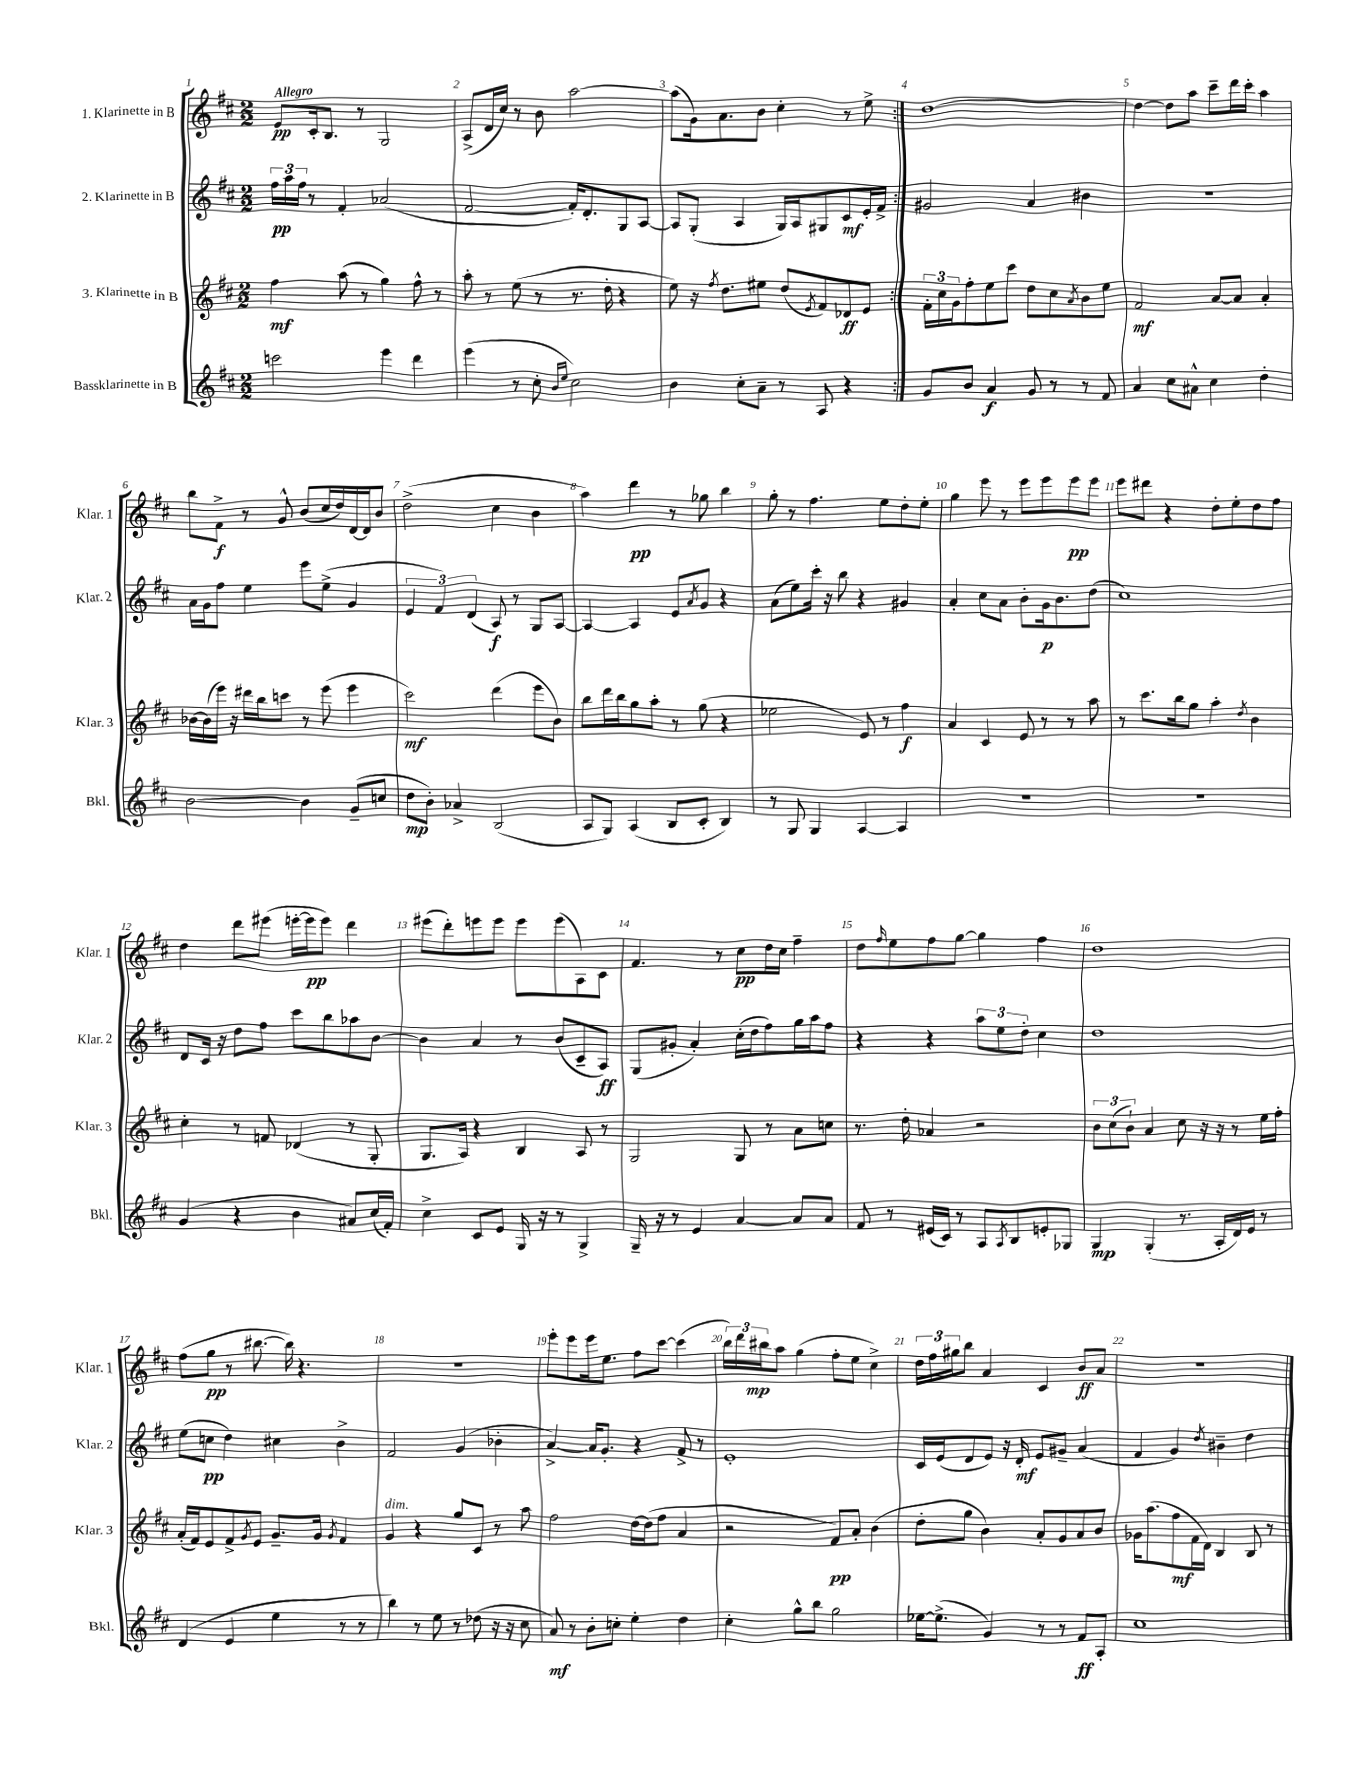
<<
\new StaffGroup <<
\new Staff = "s0" \with { instrumentName = "1. Klarinette in B" shortInstrumentName = "Klar. 1" } {
    \clef treble \key d \major \numericTimeSignature \time 2/2 \tempo "Allegro"
    \repeat volta 2 { e'8\pp cis'16-. b8. r8 g2 |
    a8->( d'16 cis''16) r8 b'8 a''2~ |
    a''8( g'16) a'8. b'8 cis''4-. r8 e''8-> | }
    d''1~ |
    d''4~ d''8 a''8 cis'''8-- d'''16 cis'''16-. a''4 |
    b''8 fis'8->\f r8 g'8-^ b'8( cis''16 d''16) d'16~ d'16 b'8 |
    d''2->( cis''4 b'4 |
    a''4) d'''4\pp r8 ges''8 b''4 |
    g''8-. r8 fis''4. e''8 d''8-. e''8-. |
    g''4 e'''8 r8 e'''8 e'''8 e'''8\pp e'''8 |
    e'''8 dis'''8 r4 d''8-. e''8-. d''8 fis''8 |
    d''4 d'''8 eis'''8( e'''16~-. e'''16\pp e'''8) d'''4 |
    eis'''8( d'''8-.) e'''8 e'''8 e'''8 e'''8( a8) cis'8 |
    fis'4. r8 cis''8\pp d''16 cis''16 fis''4-- |
    d''8 \grace { fis''16 } e''8 fis''8 g''8~ g''4 fis''4 |
    d''1 |
    fis''8( g''8\pp r8 bis''8.~ bis''16) r4. |
    r1 |
    e'''8-. e'''8 e'''16 e''8. fis''8 cis'''8~ cis'''4( |
    \tuplet 3/2 { b''16) d'''16 bis''16\mp } a''8 g''4( fis''8-. e''8 cis''4->) |
    \tuplet 3/2 { d''16 fis''16 gis''16 } b''8 a'4 cis'4 b'8\ff a'8 |
    R1 \bar "|." |
}
\new Staff = "s1" \with { instrumentName = "2. Klarinette in B" shortInstrumentName = "Klar. 2" } {
    \clef treble \key d \major \numericTimeSignature \time 2/2
    \repeat volta 2 { \tuplet 3/2 { fis''16\pp a''16 fis''16 } r8 fis'4-. aes'2( |
    fis'2~ fis'16-.) d'8.-. g8 a8~ |
    a8 g8-.( a4 g16) a16 gis8 cis'8\mf e'16-. fis'16-> | }
    gis'2 a'4 bis'4 |
    r1 |
    a'16 g'16 fis''8 e''4 e'''8 e''8->( g'4 |
    \tuplet 3/2 { e'4 fis'4) d'4( } a8\f) r8 g8 a8~ |
    a4~ a4 e'8 \acciaccatura { a'8 } g'8 r4 |
    a'8( e''8) cis'''16-. r16 b''8 r4 gis'4 |
    a'4-. cis''8 a'8 b'8-. g'16\p b'8. d''8( |
    cis''1) |
    d'8 cis'16 r16 d''8 fis''8 cis'''8 b''8 aes''8 b'8~ |
    b'4 a'4 r8 b'8( cis'8-- a8\ff) |
    g8( gis'8-. a'4-.) cis''16-.( d''16 fis''8) g''16 a''16 fis''8 |
    r4 r4 \tuplet 3/2 { a''8 e''8 d''8-. } cis''4 |
    d''1 |
    e''8( c''8\pp d''4) cis''4 b'4-> |
    fis'2 g'4( bes'4-. |
    a'4~->) a'16 g'8.-. r4 fis'8-> r8 |
    e'1-. |
    cis'16 e'16( d'8 e'8) r16 d'16-.\mf e'8 gis'8-- a'4( |
    fis'4 g'4) \acciaccatura { d''8 } bis'4-- d''4 \bar "|." |
}
\new Staff = "s2" \with { instrumentName = "3. Klarinette in B" shortInstrumentName = "Klar. 3" } {
    \clef treble \key d \major \numericTimeSignature \time 2/2
    \repeat volta 2 { fis''4\mf a''8( r8 g''4) fis''8-^ r8 |
    a''8-. r8 e''8( r8 r8. d''16-. r4 |
    e''8) r16 \acciaccatura { fis''8 } d''8. eis''8 d''8( \acciaccatura { e'8 } fis'8) des'8\ff e'8 | }
    \tuplet 3/2 { fis'16-. cis''16 g'16 } fis''8-. e''8 cis'''8 d''8 cis''8 \acciaccatura { a'8 } b'8 e''8 |
    fis'2\mf a'8~ a'8 a'4-. |
    bes'16~ bes'16( e'''16) r16 dis'''16 b''16 c'''8 r8 e'''8( e'''4 |
    cis'''2\mf) d'''4( e'''8 b'8) |
    b''8 d'''16 b''16 g''8 a''8-. r8 g''8( r4 |
    ees''2 e'8) r8 fis''4\f |
    a'4 cis'4 e'8 r8 r8 a''8 |
    r8 cis'''8. b''16 g''8 a''4-. \acciaccatura { d''8 } b'4 |
    cis''4-. r8 f'8 des'4( r8 g8-. |
    g8. a16) r4 b4 a8 r8 |
    g2 g8 r8 a'8 c''8 |
    r8. d''16-. aes'4 r2 |
    \tuplet 3/2 { b'8 cis''8( b'8-!) } a'4 cis''8 r16 r16 r8 e''16 fis''16-. |
    a'16-.( fis'16) e'8 fis'8-> \acciaccatura { g'8 } e'8 g'8.-- g'16 \acciaccatura { g'8 } fis'4 |
    g'4^\markup { \italic "dim." } r4 g''8 cis'8 r8 a''8 |
    fis''2 d''16~ d''16( fis''8 a'4 |
    r2 fis'8\pp) a'8-. b'4( |
    d''8-. g''8 b'4) a'8-. g'8 a'8 b'8 |
    ges'16 a''8.( fis''8\mf fis'16 d'16) b4 b8 r8 \bar "|." |
}
\new Staff = "s3" \with { instrumentName = "Bassklarinette in B" shortInstrumentName = "Bkl." } {
    \clef treble \key d \major \numericTimeSignature \time 2/2
    \repeat volta 2 { c'''2 e'''4 d'''4 |
    e'''4( r8 cis''8-. \grace { b'16 e''16 } cis''2) |
    b'4 cis''8-. a'8-- r8 a8 r4 | }
    g'8 b'8 a'4\f g'8 r8 r8 fis'8 |
    a'4 cis''8 ais'8-^ cis''4 d''4-. |
    b'2~ b'4 g'8--( c''8 |
    d''8\mp b'8-.) aes'4-> b2( |
    a8 g8) a4( b8 cis'8-. b4) |
    r8 g8 g4 a4~ a4 |
    R1 |
    R1 |
    g'4( r4 b'4 ais'8) cis''16( fis'16-.) |
    cis''4-> cis'8 e'8 g16 r16 r8 g4-> |
    g16-- r16 r8 e'4 a'4~ a'8 a'8 |
    fis'8 r8 eis'16( cis'16) r8 a8 \acciaccatura { a8 } b8 e'8-. ges8 |
    g4\mp g4-.( r8. a16-. d'16) e'16 r8 |
    d'4( e'4 e''4 r8 r8 |
    b''4) r8 e''8 r8 des''8( r16 r16 cis''8 |
    a'8\mf) r8 b'8-. c''8-. e''4-. d''4 |
    cis''4-. g''8-^ b''8 g''2 |
    ees''16~ ees''8.->( g'4) r8 r8 fis'8\ff a8-. |
    cis''1 \bar "|." |
}
>>
>>
\layout { \context { \Score \override BarNumber.break-visibility = ##(#f #t #t) barNumberVisibility = #all-bar-numbers-visible } }
